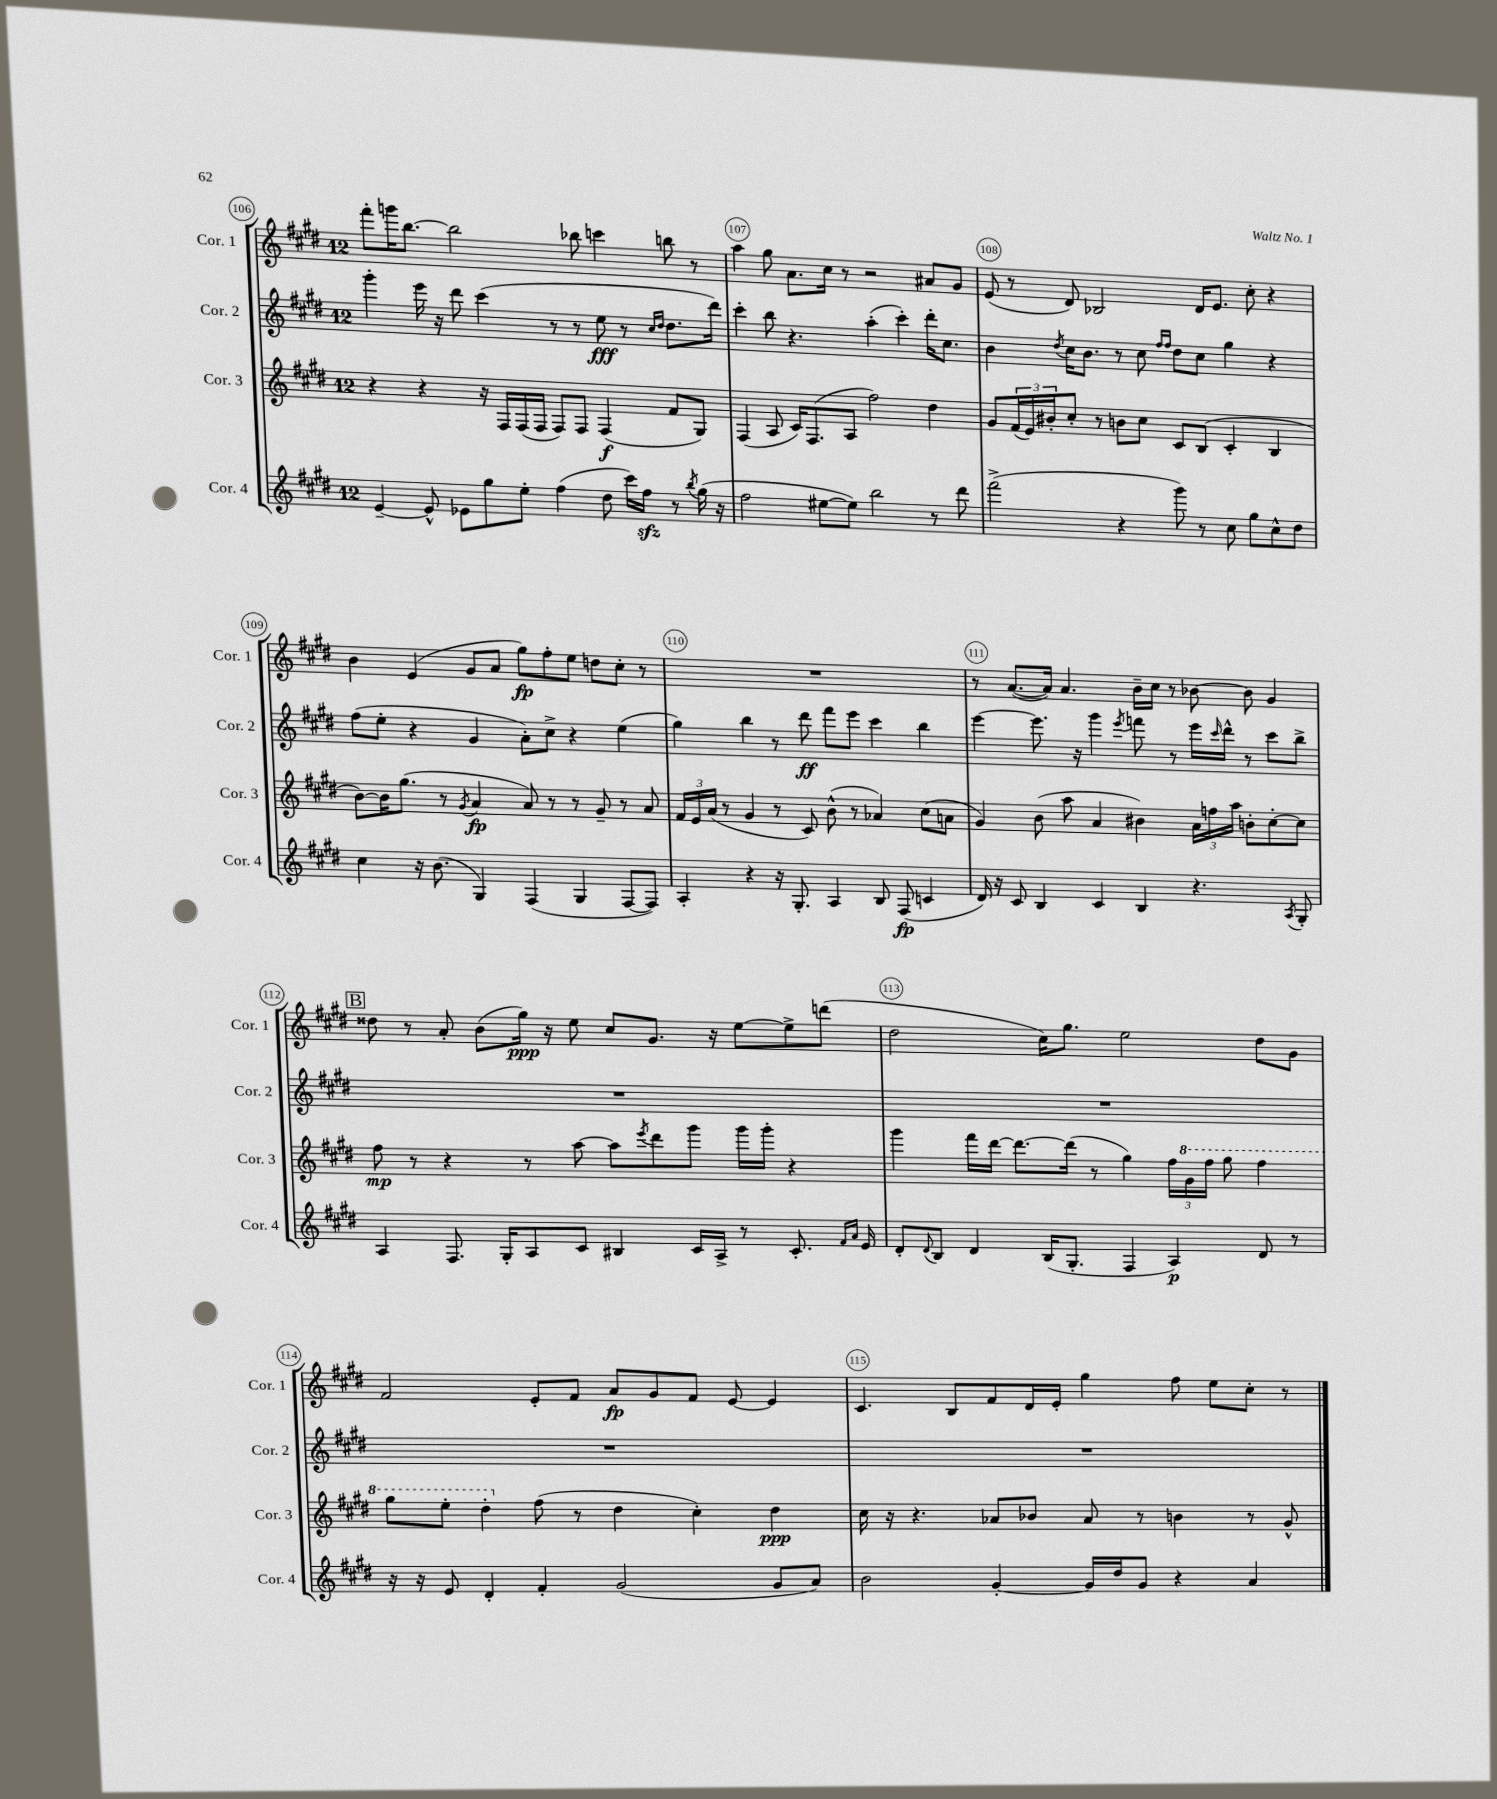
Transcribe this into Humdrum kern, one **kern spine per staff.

**kern	**dynam	**kern	**dynam	**kern	**dynam	**kern	**dynam
*part4	*part4	*part3	*part3	*part2	*part2	*part1	*part1
*staff4	*staff4	*staff3	*staff3	*staff2	*staff2	*staff1	*staff1
*I"Cor. 4	*	*I"Cor. 3	*	*I"Cor. 2	*	*I"Cor. 1	*
*I'Cor. 4	*	*I'Cor. 3	*	*I'Cor. 2	*	*I'Cor. 1	*
*clefG2	*	*clefG2	*	*clefG2	*	*clefG2	*
*k[f#c#g#d#]	*	*k[f#c#g#d#]	*	*k[f#c#g#d#]	*	*k[f#c#g#d#]	*
*M12/8	*	*M12/8	*	*M12/8	*	*M12/8	*
=106	=106	=106	=106	=106	=106	=106	=106
[4e~/	.	4r	.	4ggg#'\	.	8fff#'\L	.
.	.	.	.	.	.	16gggn\K	.
.	.	.	.	.	.	[8.bb\J	.
8e^^/]	.	4r	.	16eee\	.	.	.
.	.	.	.	16r	.	.	.
8e-X\L	.	.	.	8ddd#\	.	2bb\]	.
8gg#\	.	16r	.	(4ccc#\	.	.	.
.	.	16F#/LL	.	.	.	.	.
8ee'\J	.	(16F#/	.	.	.	.	.
.	.	16F#/JJ	.	.	.	.	.
(4ff#\	.	8F#/L)	.	8r	.	.	.
.	.	8F#/J	.	8r	.	8bb-X\	.
8dd#\	.	(4F#/	f	8ee\	fff	4cccn\	.
16ccc#\LL)	.	.	.	8r	.	.	.
16ff#zz\JJ	.	.	.	.	.	.	.
.	.	.	.	16qqcc#/LL	.	.	.
.	.	.	.	16qqdd#/JJ	.	.	.
8r	.	8f#/L	.	8.dd#\L	.	8bbn\	.
8qbb/	.	.	.	.	.	.	.
(16gg#\	.	8G#/J)	.	.	.	8r	.
16r	.	.	.	16ddd#\Jk)	.	.	.
=107	=107	=107	=107	=107	=107	=107	=107
2ff#\	.	(4F#/	.	4ccc#'\	.	4aa\	.
.	.	8A/	.	8bb\	.	8gg#\	.
.	.	16c#/KL)	.	4.r	.	8.a\L	.
.	.	(8.F#/	.	.	.	.	.
[8ee#X\L	.	.	.	.	.	.	.
.	.	.	.	.	.	16cc#\Jk	.
8ee#\J])	.	8A/J	.	.	.	8r	.
2bb\	.	2ff#\)	.	(4aa'\	.	2r	.
.	.	.	.	4ccc#'\)	.	.	.
8r	.	4dd#\	.	16ddd#'\KL	.	8a#X/L	.
.	.	.	.	8.cc#\J	.	.	.
8ddd#\	.	.	.	.	.	8g#/J	.
=108	=108	=108	=108	=108	=108	=108	=108
(2fff#^\	.	8g#/L	.	4b\	.	(8e/	.
.	.	(24f#/L	.	.	.	8r	.
.	.	24e/)	.	.	.	.	.
.	.	24b#X'/J	.	.	.	.	.
.	.	.	.	8qdd#/	.	.	.
.	.	8cc#'/J	.	16cc#\KL	.	8d#/)	.
.	.	.	.	8.b\J	.	.	.
.	.	8r	.	.	.	2B-X/	.
4r	.	8bn\L	.	8r	.	.	.
.	.	8cc#\J	.	8cc#\	.	.	.
.	.	.	.	16qqff#/LL	.	.	.
.	.	.	.	16qqff#/JJ	.	.	.
8ggg#\)	.	8c#/L	.	8dd#\L	.	.	.
8r	.	(8B/J	.	8cc#\J	.	16d#/KL	.
.	.	.	.	.	.	8.e/J	.
8cc#\	.	4c#'/	.	4gg#\	.	.	.
8gg#\L	.	.	.	.	.	8cc#'\	.
8cc#^^\	.	4B/	.	4r	.	4r	.
8dd#\J	.	.	.	.	.	.	.
!!LO:LB:g=z
=109	=109	=109	=109	=109	=109	=109	=109
4cc#\	.	[8b\L)	.	(8ff#\L	.	4b\	.
.	.	16b\K]	.	8ee'\J	.	.	.
.	.	(8.gg#\J	.	.	.	.	.
16r	.	.	.	4r	.	(4e/	.
(8.b\	.	.	.	.	.	.	.
.	.	8r	.	.	.	.	.
.	.	8qg#/	.	.	.	.	.
4G#/)	.	4a/	fp	4g#/	.	8g#/L	.
.	.	.	.	.	.	8a/J	.
(4F#/	.	8a/)	.	8a'\L)	.	8gg#\L)	fp
.	.	8r	.	8cc#^\J	.	8ff#'\	.
4G#/	.	8r	.	4r	.	8ee\J	.
.	.	8g#~/	.	.	.	8ddn\L	.
[8F#/L	.	8r	.	(4ee\	.	8cc#'\J	.
8F#/J])	.	8a/	.	.	.	8r	.
=110	=110	=110	=110	=110	=110	=110	=110
4A'/	.	24f#/LL	.	4gg#\)	.	1.r	.
.	.	24e/	.	.	.	.	.
.	.	(24a/JJ	.	.	.	.	.
.	.	8r	.	.	.	.	.
4r	.	4g#/	.	4bb\	.	.	.
16r	.	8r	.	8r	.	.	.
8.G#'/	.	.	.	.	.	.	.
.	.	8c#/)	.	8ddd#\	ff	.	.
4A/	.	(8b^^\	.	8fff#\L	.	.	.
.	.	8r	.	8eee\J	.	.	.
8B/	.	4a-X/)	.	4ccc#\	.	.	.
(8F#/	fp	.	.	.	.	.	.
4cn/	.	(8cc#\L	.	4bb\	.	.	.
.	.	8an\J	.	.	.	.	.
=111	=111	=111	=111	=111	=111	=111	=111
16d#/)	.	4g#/)	.	[4eee\	.	8r	.
16r	.	.	.	.	.	.	.
8c#/	.	.	.	.	.	([8.a/L	.
4B/	.	(8b\	.	8.eee\]	.	.	.
.	.	.	.	.	.	16a/Jk])	.
.	.	8aa\	.	.	.	4.a/	.
.	.	.	.	16r	.	.	.
4c#/	.	4a/	.	4ggg#\	.	.	.
.	.	.	.	8qeee/	.	.	.
4B/	.	4b#X\)	.	8fffn\	.	16b~\LL	.
.	.	.	.	.	.	16cc#\JJ	.
.	.	.	.	8r	.	8r	.
4.r	.	24a\LL	.	16eee\LL	.	[8b-X\	.
.	.	24ffn\	.	.	.	.	.
.	.	.	.	16qqccc#/	.	.	.
.	.	.	.	16ddd#^^\JJ	.	.	.
.	.	24aa\JJ	.	.	.	.	.
.	.	8bn'\L	.	8r	.	8b-\]	.
.	.	[8cc#'\	.	8ccc#\L	.	4g#/	.
8qA/	.	.	.	.	.	.	.
8G#'/	.	8cc#\J]	.	8bb^\J	.	.	.
!!LO:LB:g=z
!!LO:REH:place=s1:t=B
=112	=112	=112	=112	=112	=112	=112	=112
4A/	.	8ff#\	mp	1.r	.	8dd##X\	.
.	.	8r	.	.	.	8r	.
8.F#/	.	4r	.	.	.	8a'/	.
.	.	.	.	.	.	(8b\L	.
16G#'/KL	.	.	.	.	.	.	.
8A/	.	8r	.	.	.	16gg#\Jk)	ppp
.	.	.	.	.	.	16r	.
8c#/J	.	[8aa\	.	.	.	8ee\	.
4B#X/	.	8aa\L]	.	.	.	8cc#/L	.
.	.	8qeee/	.	.	.	.	.
.	.	8ddd#\	.	.	.	8.g#/J	.
16c#/LL	.	8ggg#\J	.	.	.	.	.
16A^/JJ	.	.	.	.	.	16r	.
8r	.	16ggg#\LL	.	.	.	[8ee\L	.
.	.	16ggg#'\JJ	.	.	.	.	.
8.c#'/	.	4r	.	.	.	8ee^\]	.
.	.	.	.	.	.	(8dddn\J	.
16qqf#/LL	.	.	.	.	.	.	.
16qqa/JJ	.	.	.	.	.	.	.
16e/	.	.	.	.	.	.	.
=113	=113	=113	=113	=113	=113	=113	=113
8d#'/L	.	4ggg#\	.	1.r	.	2dd#\	.
8qqd#/	.	.	.	.	.	.	.
8B/J	.	.	.	.	.	.	.
4d#/	.	16fff#\LL	.	.	.	.	.
.	.	[16ddd#\JJ	.	.	.	.	.
.	.	8.ddd#\L_	.	.	.	.	.
(16B/KL	.	.	.	.	.	16cc#\KL)	.
8.G#'/J	.	(16ddd#\Jk]	.	.	.	8.gg#\J	.
.	.	8r	.	.	.	.	.
4F#/	.	4gg#\)	.	.	.	2ee\	.
4A/)	p	24ff#\LL	.	.	.	.	.
*	*	*8va	*	*	*	*	*
.	.	24gg#\	.	.	.	.	.
.	.	24fff#\JJ	.	.	.	.	.
.	.	8ggg#\	.	.	.	.	.
8d#/	.	4fff#\	.	.	.	8dd#\L	.
8r	.	.	.	.	.	8g#\J	.
!!LO:LB:g=z
=114	=114	=114	=114	=114	=114	=114	=114
16r	.	8ggg#\L	.	1.r	.	2f#/	.
16r	.	.	.	.	.	.	.
8e/	.	8eee'\J	.	.	.	.	.
4d#'/	.	4ddd#'\	.	.	.	.	.
*	*	*X8va	*	*	*	*	*
4f#'/	.	(8ff#\	.	.	.	8e'/L	.
.	.	8r	.	.	.	8f#/J	.
(2g#/	.	4dd#\	.	.	.	8a/L	fp
.	.	.	.	.	.	8g#/	.
.	.	4cc#'\)	.	.	.	8f#/J	.
.	.	.	.	.	.	[8e/	.
8g#/L	.	4dd#\	ppp	.	.	4e/]	.
8a/J)	.	.	.	.	.	.	.
=115	=115	=115	=115	=115	=115	=115	=115
2b\	.	16cc#\	.	1.r	.	4.c#/	.
.	.	16r	.	.	.	.	.
.	.	4.r	.	.	.	.	.
.	.	.	.	.	.	8B/L	.
[4g#'/	.	8a-X/L	.	.	.	8f#/	.
.	.	8b-X/J	.	.	.	16d#/L	.
.	.	.	.	.	.	16e'/JJ	.
16g#/LL]	.	8a-/	.	.	.	4gg#\	.
16dd#/J	.	.	.	.	.	.	.
8g#/J	.	8r	.	.	.	.	.
4r	.	4bn\	.	.	.	8ff#\	.
.	.	.	.	.	.	8ee\L	.
4a/	.	8r	.	.	.	8cc#'\J	.
.	.	8g#^^/	.	.	.	8r	.
==	==	==	==	==	==	==	==
*-	*-	*-	*-	*-	*-	*-	*-
